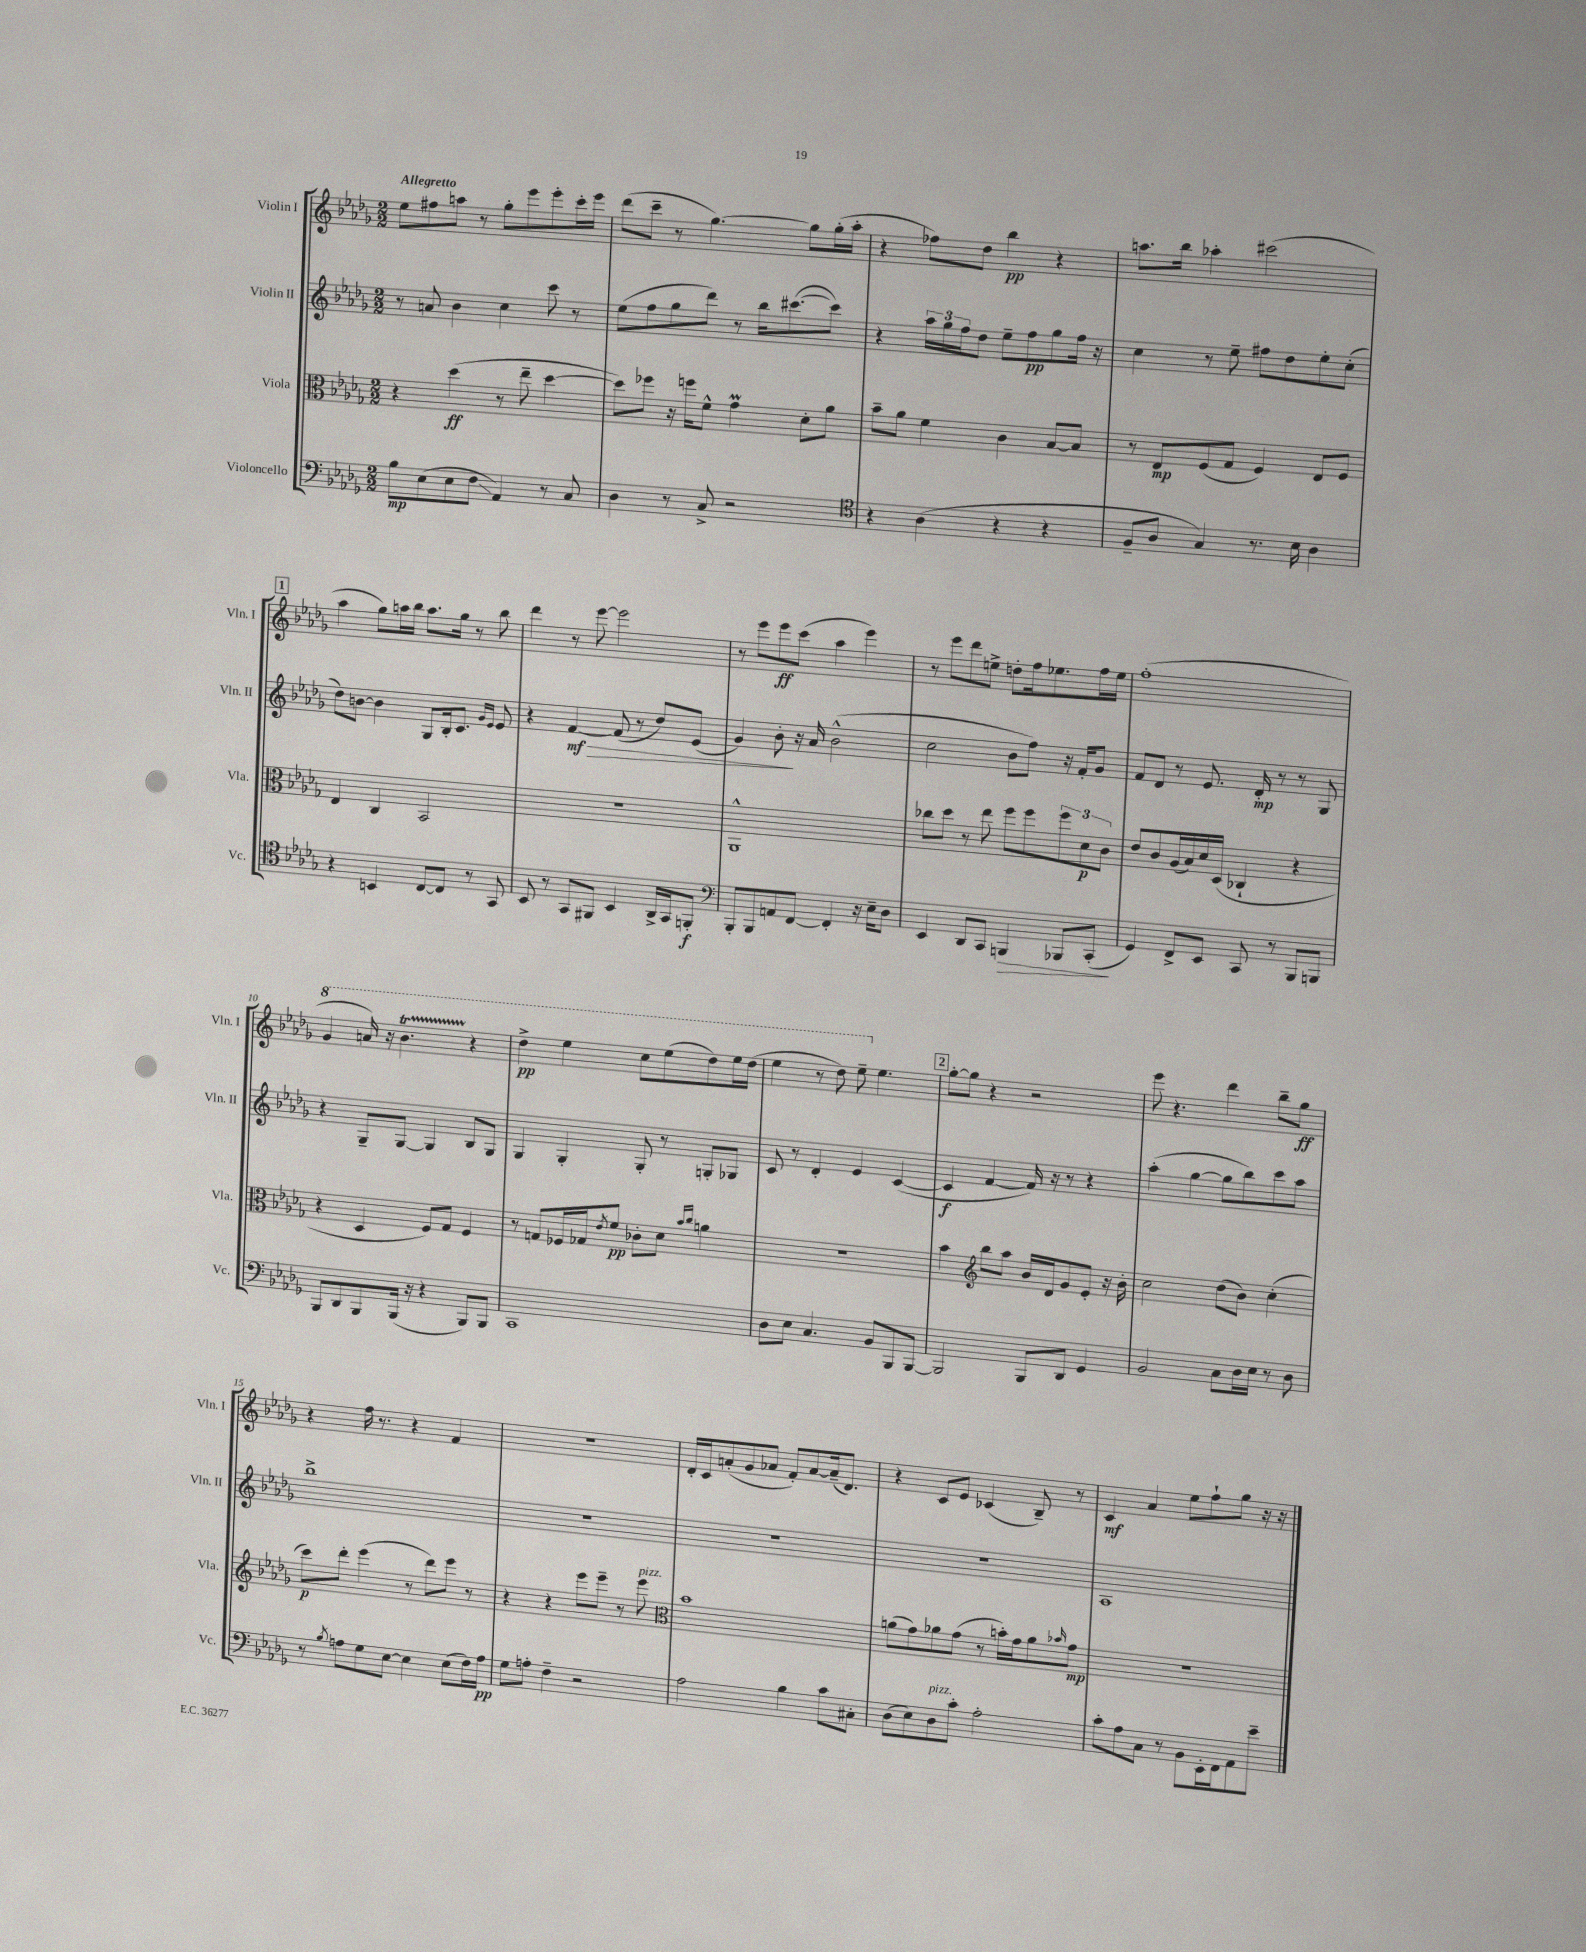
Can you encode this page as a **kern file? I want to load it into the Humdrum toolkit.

**kern	**kern	**kern	**kern
*staff4	*staff3	*staff2	*staff1
*clefF4	*clefC3	*clefG2	*clefG2
*k[b-e-a-d-g-]	*k[b-e-a-d-g-]	*k[b-e-a-d-g-]	*k[b-e-a-d-g-]
*M2/2	*M2/2	*M2/2	*M2/2
8B-\L	4r	8r	8ee-\L
(8E-\	.	8a/	8ff#\
8E-\	(4dd-\	4b-\	8aa\J
8F\J	.	.	8r
4AA-/)	8r	4cc\	8gg-'\L
.	8ee-~\	.	8eee-\
8r	[4dd-\	8ccc\	8eee-'\
8C/	.	8r	16ccc'\L
.	.	.	16eee-\JJ
=	=	=	=
4D-\	8dd-\]L)	(8ee-\L	(8ddd-\L
.	8ff-\J	8ff\	8ccc~\J
8r	16r	8gg-\	8r
.	16ff\LK	.	.
8C^/	8f^^\J	8ddd-\J)	[4.gg-\)
2r	4g-\	8r	.
.	.	16bb-\LK	.
.	.	([8.ccc#\	.
.	8d-'\L	.	8gg-\]L
.	8a-\J	8ccc#\]J)	(16gg-'\L
.	.	.	16aa-'\JJ
=	=	=	=
*clefC4	*	*	*
4r	8b-~\L	4r	4r
.	8a-\J	.	.
(4A-\	4f\	24aa-\LL	8ff-\L)
.	.	24gg-\	.
.	.	24ff\J	.
.	.	8dd-\J	8dd-\J
4r	4c\	8ee-~\L	4bb-\
.	.	8ff\	.
4r	[8B-/L	8gg-\	4r
.	8B-/]J	16ff\Jk	.
.	.	16r	.
=	=	=	=
8F~/L	8r	4cc\	8.aa\L
8A-/J	8E-/L	.	.
.	.	.	16bb-\Jk
4G-/)	(8F/	8r	4aa-'\
.	8G-/J	8ee-~\	.
8.r	4F/)	8ff#\L	(2ccc#\
.	.	8dd-\	.
16B-\	.	.	.
4A-\	8E-/L	8ee-'\	.
.	8F/J	(8cc'\J	.
=	=	=	=
4r	4E-/	8dd-\L)	4aa-\
.	.	[8b\J	.
4BB/	4C/	4b\]	8gg-\L)
.	.	.	16aa\L
.	.	.	16bb-\JJ
[8C/L	2BB-/	8G-/L	8.aa\L
8C/]J	.	16B-'/k	.
.	.	8.c/J	16gg-\Jk
8r	.	.	8r
.	.	16qqg-/LL	.
.	.	16qqe-/JJ	.
8GG-/	.	8e-/	8bb-\
=	=	=	=
8BB-/	1r	4r	4ddd-\
8r	.	.	.
8GG-/L	.	[4f/	8r
8FF#/J	.	.	[8eee-\
4BB-/	.	(8f/]	2eee-\]
.	.	8r	.
16AA-^/LL	.	8dd-/L)	.
16GG-/J	.	.	.
8FF'/J	.	(8e-/J	.
=	=	=	=
*clefF4	*	*	*
8BBB-'/L	1AA-^^	4g-/)	8r
8BBB-/	.	.	8eee-\L
8AA/	.	8b-'\	8eee-\
[8FF/J	.	16r	(8ccc\J
.	.	16a-/	.
4FF'/]	.	(2b-^^\	4aa-\
16r	.	.	4eee-\)
16E-~\LK	.	.	.
8D-\J	.	.	.
=	=	=	=
4EE-/	8cc-\L	2cc\	8r
.	8dd-\J	.	8eee-\L
8DD-/L	8r	.	8ddd-\
8CC/J	8ee-\	.	8ee^\J
4BBB/	8ff\L	8b-\L	8dd'\L
.	8ff\	8ff\J)	16ff\k
.	.	.	8.ee-\
8BBB-/L	12ff\	16r	.
.	.	16f'/LK	.
.	12d-\	.	.
(8CC'/J	.	8g-/J	16ff\L
.	12c\J	.	.
.	.	.	16ee-\JJ
=	=	=	=
4GG-/)	8e-/L	8f/L	(1ff'
.	8c/	8d-/J	.
8FF^/L	(16A-/L	8r	.
.	16B-/)	.	.
8EE-/J	16d-/	8.e-/	.
.	(16D-/JJ	.	.
8CC/	4C-`/	.	.
.	.	16d-'/	.
8r	.	8r	.
8BBB-/L	4r	8r	.
8BBB/J	.	8G-/	.
=	=	=	=
8BBB-/L	4r	4r	4gg-/
8DD-/	.	.	.
8BBB-/	4D-/	8G-~/L	16aa/)
.	.	.	16r
(16BBB-/Jk	.	[8G-/J	4.bb-\
16r	.	.	.
4r	8F/L)	4G-/]	.
.	8G-/J	.	.
8BBB-/L)	4F/	8B-/L	4r
8BBB-/J	.	8G-/J	.
=	=	=	=
1CC	8r	4G-/	4ddd-^\
.	8G/L	.	.
.	16F-/L	4G-'/	4eee-\
.	16G-/J	.	.
.	8qe-/	.	.
.	8f/J	.	.
.	8c-'\L	8G-'/	8ccc\L
.	8d-\J	8r	(8eee-\
.	16qqb-/LL	.	.
.	16qqcc/JJ	.	.
.	4a\	8G'/L	8ddd-\)
.	.	8G-/J	16eee-\L
.	.	.	(16ddd-\JJ
=	=	=	=
8D-\L	1r	8c/	4eee-\
8E-\J	.	8r	.
4.C/	.	4d-'/	8r
.	.	.	8ddd-\)
.	.	4e-/	8eee-~\
8BB-/L	.	.	4.ee-\
8BBB-/	.	([4c/	.
[8BBB-/J	.	.	.
=	=	=	=
2BBB-/]	4b-\	4c/]	[8gg-'\L
.	.	.	8gg-\]J
*	*clefG2	*	*
.	8bb-\L	[4f/	4r
.	8aa-\J	.	.
8BBB-/L	16b-/LL	16f/])	2r
.	16d-/J	16r	.
8DD-/J	8g-/	8r	.
4GG-/	8e-'/J	4r	.
.	16r	.	.
.	16b-'\	.	.
=	=	=	=
2BB-/	2cc\	(4aa-'\	8eee-\
.	.	.	4.r
.	.	[4gg-\	.
8C\L	(8dd-\L	8gg-\]L	4ddd-\
16D-\L	8b-\J)	8bb-\)	.
16E-\JJ	.	.	.
8r	(4cc'\	8ccc\	8bb-~\L
8D-\	.	8aa-\J	8gg-\J
=	=	=	=
8r	8ccc\L)	1bb-^	4r
8qB-/	.	.	.
8A\L	8ddd-'\J	.	.
8G-\	(4eee-\	.	16ff\
.	.	.	8.r
[8E-\J	.	.	.
4E-\]	8r	.	4r
.	8ddd-\L)	.	.
(8E-\L	8eee-\J	.	4f/
16F\L)	8r	.	.
16A\JJ	.	.	.
=	=	=	=
8G-\L	4r	1r	1r
8A'\J	.	.	.
4F~\	4r	.	.
2r	8eee-\L	.	.
.	8eee-~\J	.	.
.	8r	.	.
.	8eee-\	.	.
=	=	=	=
*	*clefC3	*	*
2A-\	1b-	1r	16d-'/LL
.	.	.	16c/J
.	.	.	(8a'/
.	.	.	8g-/
.	.	.	8a-/J
4B-\	.	.	8f'/L)
.	.	.	[8a-/
8c\L	.	.	(16a-~/]k
.	.	.	8.d-/J)
8C#'\J	.	.	.
=	=	=	=
(8D-\L	(8a\L	1r	4r
8E-\)	8g-\)	.	.
8D-\	8a-\	.	8c/L
8c'\J	(8g-\J	.	8e-/J
2A-'\	8r	.	(4c-/
.	16b'\LL)	.	.
.	16g-\J	.	.
.	8a-\	.	8B-~/)
.	16qqb-/	.	.
.	8g-\J	.	8r
=	=	=	=
8c'\L	1r	1A-	4c/
8A-\	.	.	.
8C\J	.	.	4a-/
8r	.	.	.
8BB-\L	.	.	8ee-\L
16EE-'\L	.	.	8ff`\
16FF\J	.	.	.
8AA-\	.	.	8gg-\J
8e-~\J	.	.	16r
.	.	.	16r
==	==	==	==
*-	*-	*-	*-
